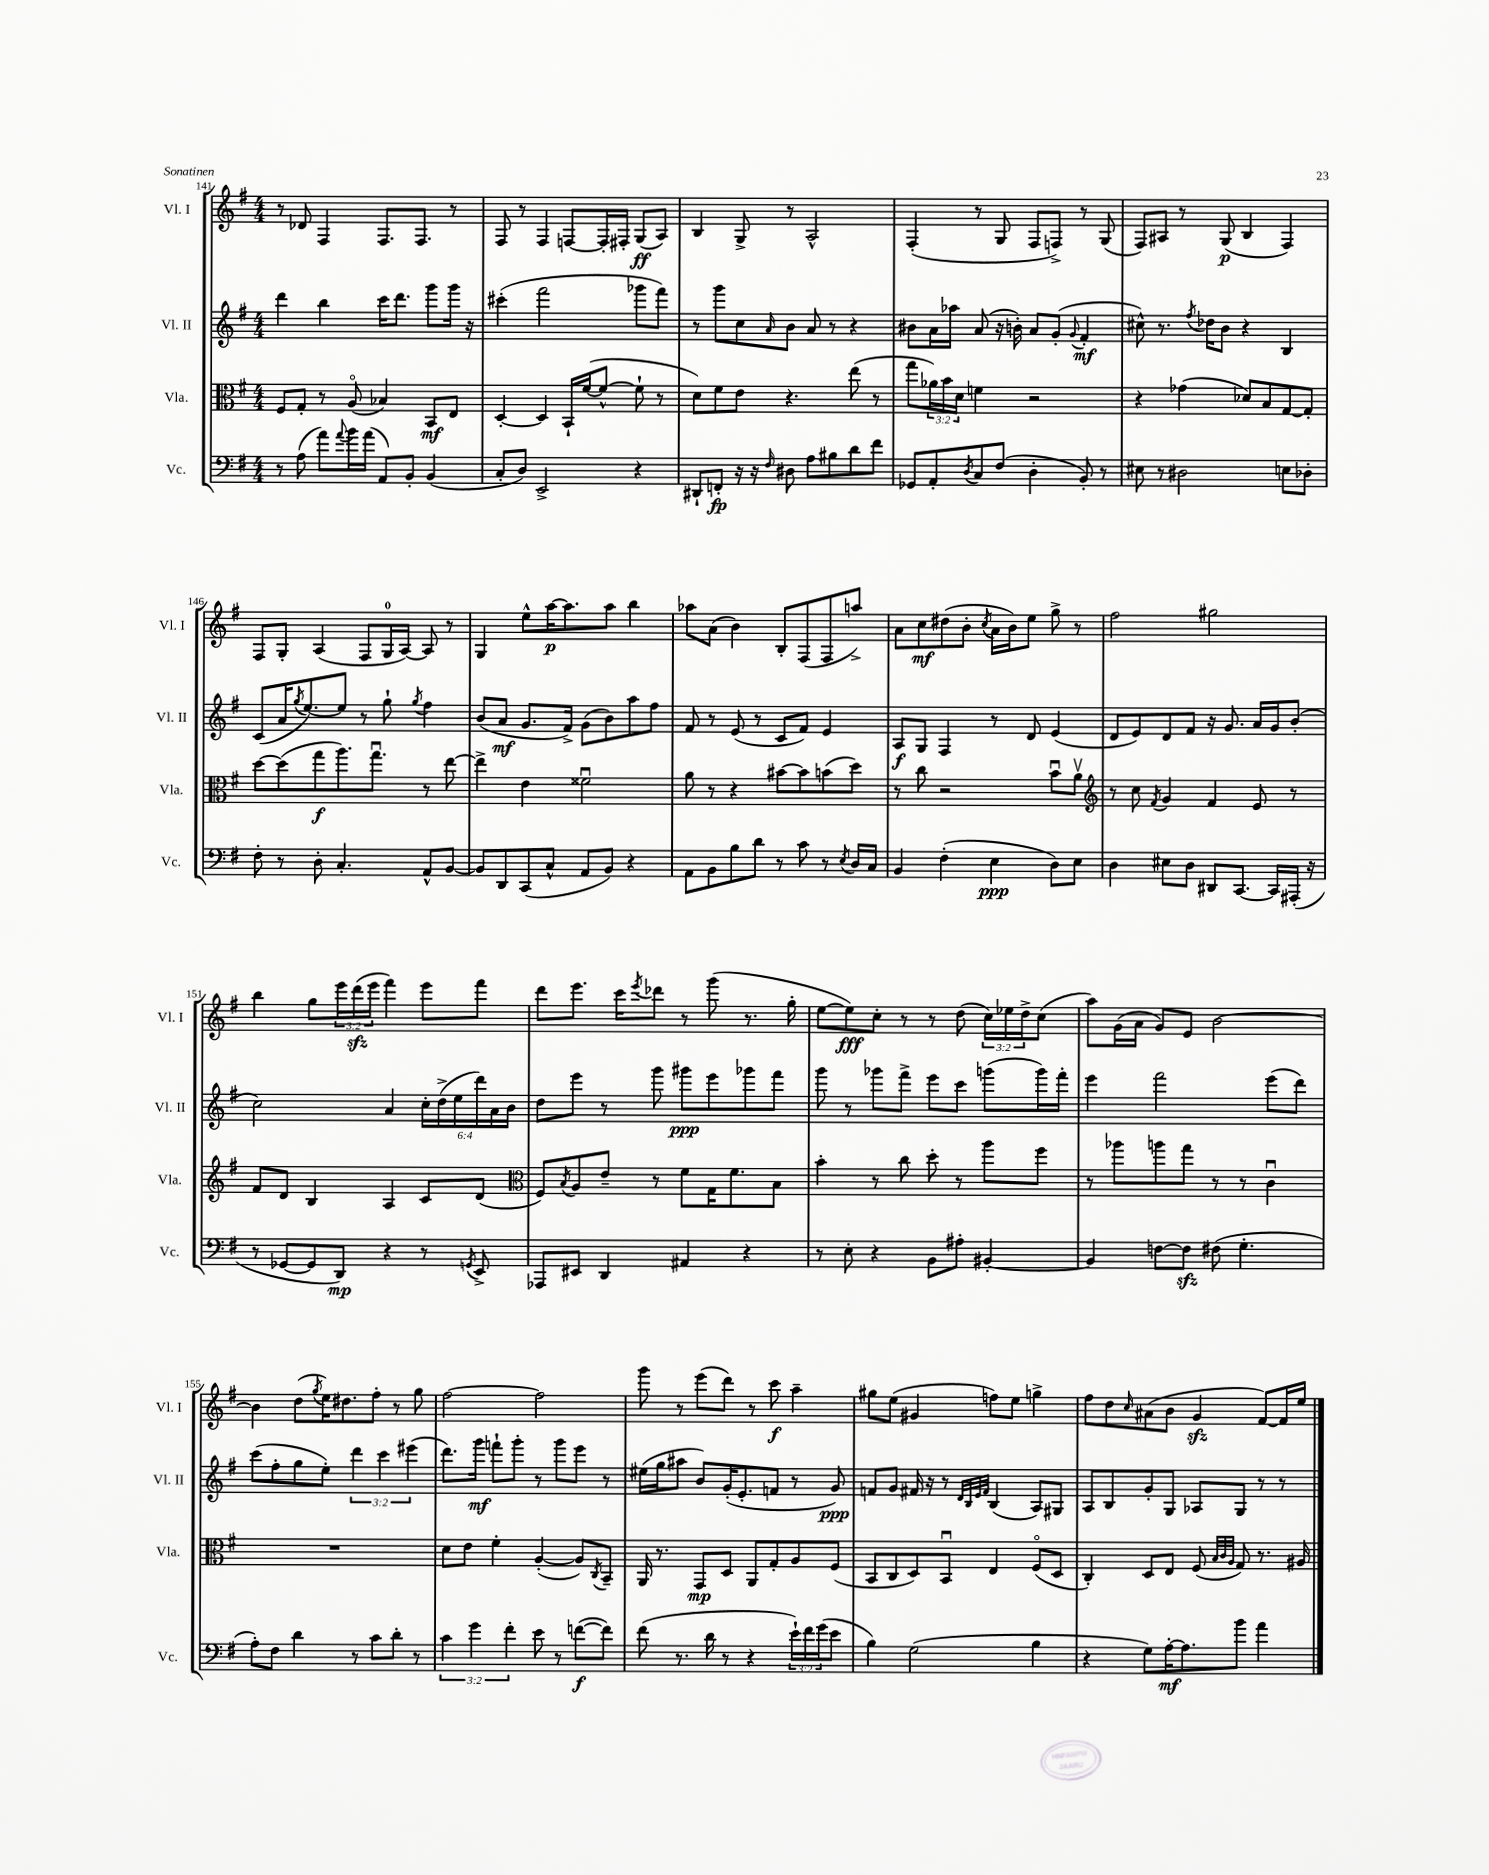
<<
\new StaffGroup <<
\new Staff = "s0" \with { instrumentName = "Vl. I" shortInstrumentName = "Vl. I" } {
    \clef treble \key g \major \numericTimeSignature \time 4/4 \override Staff.TupletNumber.text = #tuplet-number::calc-fraction-text
    r8 des'8 fis4 fis8. fis8. r8 |
    fis8 r8 fis4 f8~ f16-. fis16-. g8\ff( a8) |
    b4 g8-> r8 a2-^ |
    fis4-.( r8 g8 fis8 f8->) r8 g8( |
    fis8) ais8 r8 g8\p( b4 fis4) |
    fis8 g8-. a4( fis8 g16-0 a16~) a8 r8 |
    g4 e''8-^ a''16~\p a''8. a''8 b''4 |
    aes''8 a'8( b'4) b8-. fis8( fis8 a''8->) |
    a'8 c''8\mf dis''8( b'8-. \acciaccatura { c''8 } a'16 b'16) e''8 g''8-> r8 |
    fis''2 gis''2 |
    b''4 g''8 \tuplet 3/2 { e'''16 d'''16\sfz( e'''16 } fis'''4) e'''8 fis'''8 |
    d'''8 e'''8. c'''16 \acciaccatura { e'''8 } des'''8 r8 g'''8( r8. g''16-. |
    e''8~ e''8\fff) c''8-. r8 r8 d''8( \tuplet 3/2 { c''16) ees''16 d''16-> } c''8( |
    a''8) g'16( a'16 g'8) e'8 b'2~ |
    b'4 d''8( \acciaccatura { g''8 } e''16) dis''8. fis''8-. r8 g''8 |
    fis''2~ fis''2 |
    g'''8 r8 e'''8( d'''8) r8 c'''8\f a''4-- |
    gis''8 e''8( gis'4 f''8) e''8 g''4-> |
    fis''8 d''8 \grace { c''16 } ais'8( b'8 g'4\sfz fis'8~) fis'16 e''16 \bar "|." |
}
\new Staff = "s1" \with { instrumentName = "Vl. II" shortInstrumentName = "Vl. II" } {
    \clef treble \key g \major \numericTimeSignature \time 4/4 \override Staff.TupletNumber.text = #tuplet-number::calc-fraction-text
    d'''4 b''4 c'''16 d'''8. g'''8 g'''16 r16 |
    cis'''4-.( fis'''2 ges'''8 fis'''8) |
    r8 g'''8 c''8 \grace { a'16 } b'8 a'8 r8 r4 |
    bis'8 a'16 aes''16 a'8( r16 b'16-.) a'8 g'8-.( \appoggiatura { g'8 } fis'4-.\mf |
    cis''8-^) r8. \acciaccatura { fis''8 } des''16 b'8 r4 b4 |
    c'8( a'16 \acciaccatura { g''8 } e''8.~) e''8 r8 g''8-! \acciaccatura { g''8 } fis''4 |
    b'8( a'8\mf g'8. fis'16->) g'8( b'8) a''8 fis''8 |
    fis'8 r8 e'8( r8 c'8 fis'8) e'4 |
    a8\f g8 fis4 r8 d'8 e'4( |
    d'8 e'8) d'8 fis'8 r16 g'8. a'16 g'16 b'8-.( |
    c''2) a'4 \tuplet 6/4 { c''16-. d''16->( e''16 d'''16) a'16 b'16 } |
    d''8 e'''8 r8 g'''8 gis'''8\ppp e'''8 ges'''8 fis'''8 |
    g'''8 r8 ges'''8 fis'''8-> e'''8 c'''8 g'''8( g'''16) fis'''16-. |
    e'''4 fis'''2 e'''8( d'''8) |
    c'''8( fis''8-. g''8 e''8-.) \tuplet 3/2 { d'''4 c'''4 eis'''4( } |
    d'''8.) g'''16\mf f'''8-! g'''8-. r8 g'''8 e'''8 r8 |
    eis''16( g''16 ais''8 b'8) g'16-.( e'8.-. f'8 r8 g'8\ppp) |
    f'8 g'8 fis'16 r16 r8 \grace { d'32 b32 e'32 fis'32 } b4( a8) gis8 |
    a8 b8 g'8-. g8 aes8 g8 r8 r8 \bar "|." |
}
\new Staff = "s2" \with { instrumentName = "Vla." shortInstrumentName = "Vla." } {
    \clef alto \key g \major \numericTimeSignature \time 4/4 \override Staff.TupletNumber.text = #tuplet-number::calc-fraction-text
    fis8 g8-. r8 a8\flageolet( bes4) b,8\mf e8 |
    d4~-. d4 b,16-! fis'16~( fis'8~-^ fis'8-! r8 |
    d'8) fis'8 e'8 r4. e''8( r8 |
    g''8 \tuplet 3/2 { aes'16) b'16 d'16 } f'4 r2 |
    r4 ges'4( des'8) b8 g8~ g8-. |
    d''8~ d''8( g''8\f a''8.) g''8.\downbow r8 e''8~ |
    e''4-> e'4 fisis'2\downbow |
    a'8 r8 r4 bis'8~ bis'8 b'8( d''8) |
    r8 c''8 r2 b'8\downbow a'8\upbow |
    \clef treble r8 c''8 \acciaccatura { fis'8 } g'4 fis'4 e'8 r8 |
    fis'8 d'8 b4 a4 c'8 d'8( |
    \clef alto fis8) \acciaccatura { b8 } a8 e'8-- r8 fis'8 g16 fis'8. b8 |
    b'4-. r8 c''8 d''8-. r8 a''8 fis''8 |
    r8 aes''8 a''8 g''8 r8 r8 c'4\downbow |
    R1 |
    d'8 e'8 fis'4-. a4~-.( a8) \acciaccatura { c8 } b,8-- |
    a,16 r8. g,8\mp d8 a,8 g8-. a8 fis8( |
    b,8 c8 d8) b,8\downbow e4 fis8\flageolet( d8 |
    c4-.) d8 e8 fis8( \grace { b32 c'32 a32 } g8) r8. ais16 \bar "|." |
}
\new Staff = "s3" \with { instrumentName = "Vc." shortInstrumentName = "Vc." } {
    \clef bass \key g \major \numericTimeSignature \time 4/4 \override Staff.TupletNumber.text = #tuplet-number::calc-fraction-text
    r8 a8( a'8) \appoggiatura { a'8 } b'16 a'16( a,8) b,8-. b,4( |
    c8-. d8) e,2-> r4 |
    dis,8-! f,8-.\fp r16 r16 \grace { fis16 } dis8 a8 bis8 d'8 fis'8 |
    ges,8 a,8-. \acciaccatura { d8 } c8 fis8( d4-. b,8-.) r8 |
    eis8 r8 dis2 e8 des8-. |
    fis8-. r8 d8-. c4.-. a,8-^ b,8~ |
    b,8 d,8 c,8( c8-^ a,8 b,8) r4 |
    a,8 b,8 b8 d'8 r8 c'8 r8 \acciaccatura { e8 } d16 c16 |
    b,4 fis4-.( e4\ppp d8) e8 |
    d4 eis8 d8 dis,8 c,8.~ c,16 ais,,16-.( r16 |
    r8 ges,8~ ges,8 d,8\mp) r4 r8 \acciaccatura { g,8 } e,8-> |
    aes,,8 eis,8 d,4 ais,4 r4 |
    r8 e8-. r4 b,8 ais8-. bis,4~-. |
    bis,4 f8~ f8\sfz fis8( g4.-. |
    a8-.) fis8 d'4 r8 c'8 d'8-. r8 |
    \tuplet 3/2 { c'4 g'4 fis'4-. } e'8 r8 f'8~\f( f'8) |
    fis'8( r8. d'16 r8 r4 \tuplet 3/2 { e'16-!) fis'16 g'16( } e'8 |
    b4) g2( b4 |
    r4 g8) a16~-.\mf a8. b'8 a'4 \bar "|." |
}
>>
>>
\layout { \context { \Score currentBarNumber = #141 } }
